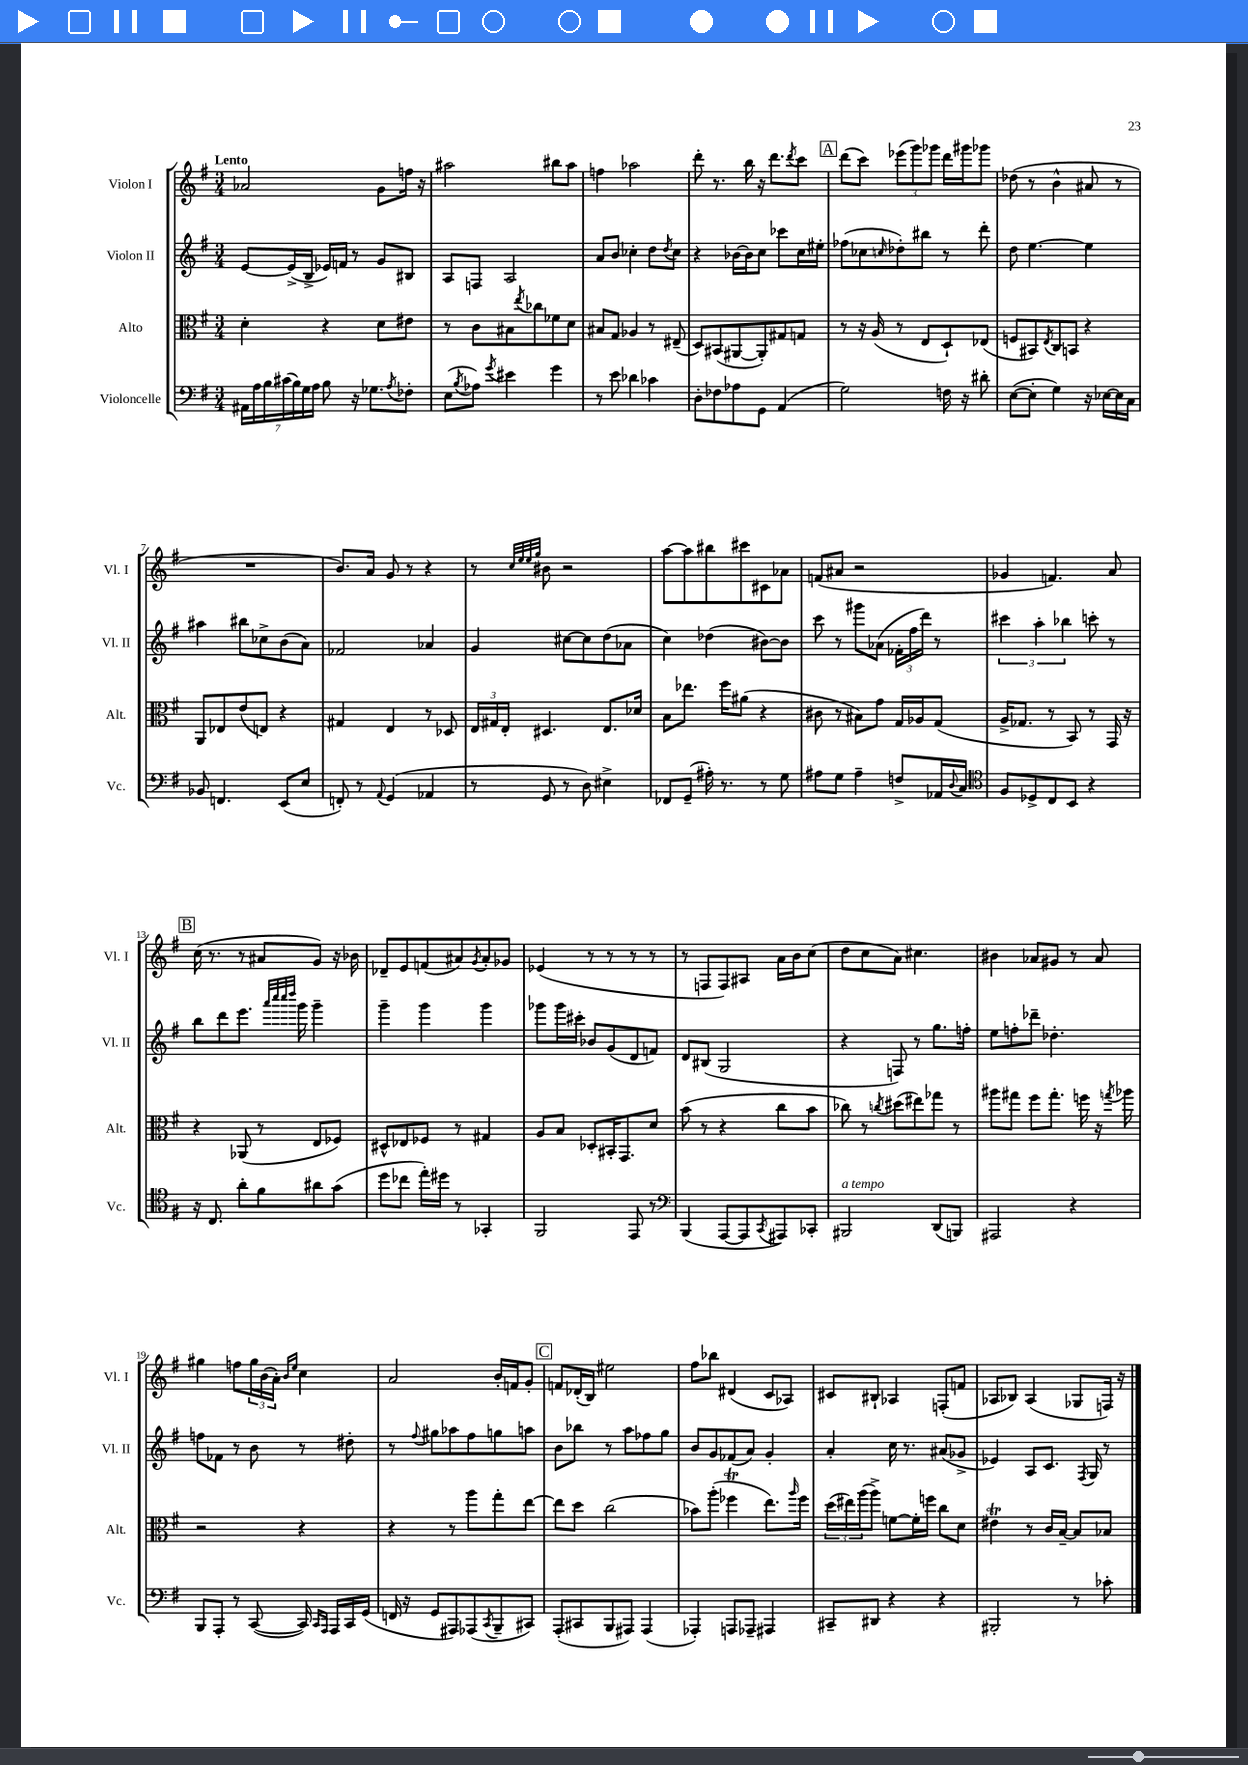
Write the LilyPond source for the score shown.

<<
\new StaffGroup <<
\new Staff = "s0" \with { instrumentName = "Violon I" shortInstrumentName = "Vl. I" } {
    \clef treble \key g \major \numericTimeSignature \time 3/4 \tempo "Lento"
    aes'2 g'8 f''16 r16 |
    ais''2 bis''8 ais''8 |
    f''4 aes''2 |
    d'''8-. r8. b''16 r16 d'''8. \acciaccatura { d'''8 } c'''8 |
    \mark \markup { \box "A" } d'''8( c'''8) \tuplet 3/2 { ees'''8( g'''8) ges'''8 } d'''16 gis'''16 ges'''8 |
    des''8( r8 b'4-^ ais'8 r8 |
    R2. |
    b'8.) a'16 g'8 r8 r4 |
    r8 \grace { c''32 e''32 e''32 g''32 } bis'8 r2 |
    a''8~ a''8 bis''8 cis'''8 cis'8 aes'8 |
    f'8( ais'8 r2 |
    ges'4 f'4.) a'8 |
    \mark \markup { \box "B" } c''16( r8. r8 ais'8 g'8) r16 bes'16 |
    des'8-- e'8 f'8( ais'8) \acciaccatura { g'8 } ais'8-. ges'8 |
    ees'4( r8 r8 r8 r8 |
    r8 f8 f8) ais8 a'16 b'16 c''8( |
    d''8 c''8 a'8) cis''4. |
    bis'4 aes'8 gis'8 r8 aes'8 |
    gis''4 f''8 \tuplet 3/2 { gis''16 b'16( a'16-.) } \grace { b'16 e''16 } c''4 |
    a'2 b'16-. f'16 g'8-. |
    \mark \markup { \box "C" } f'8 des'16-.( b16) eis''2 |
    fis''8 bes''8 dis'4( c'8 aes8) |
    cis'8 bis8-! aes4 f8-.( f'8 |
    aes8 bes8) aes4( ges8 f16) r16 \bar "|." |
}
\new Staff = "s1" \with { instrumentName = "Violon II" shortInstrumentName = "Vl. II" } {
    \clef treble \key g \major \numericTimeSignature \time 3/4
    e'8~ e'16->( b16-> ees'16) f'16 r8 g'8 bis8 |
    a8 f8 a2 |
    a'8 b'8 ces''4-. d''8 \acciaccatura { d''8 } ces''8 |
    r4 bes'16~ bes'16 c''8 ces'''8 c''16 eis''16-. |
    \mark \markup { \box "A" } fes''8( ces''8 \grace { c''16 } des''8-.) bis''8 r8 d'''8-. |
    d''8 e''4.~ e''4 |
    ais''4 bis''8 ces''8-> b'8( a'8) |
    fes'2 aes'4 |
    g'4 cis''8~ cis''8 d''8( aes'8 |
    c''4) des''4( bis'8~) bis'8 |
    c'''8 r8 gis'''8 aes'8( \tuplet 3/2 { fes'16-. fis''16 d'''16) } r8 |
    \tuplet 3/2 { cis'''4 a''4-. bes''4 } c'''8-. r8 |
    \mark \markup { \box "B" } b''8 d'''8 e'''8. \grace { a'''32 c''''32 c''''32 d''''32 } g'''16 g'''4-- |
    g'''4-- g'''4 g'''4 |
    ges'''8 ges'''16 cis'''16-. bes'8 g'8( d'8 f'8) |
    d'8 bis8( g2 |
    r4 f8) r8 g''8. f''16-. |
    e''8 f''8-. des'''8-- des''4.-. |
    f''8 fes'8 r8 b'8 r8 dis''8-. |
    r8 \appoggiatura { fis''8 } gis''8 aes''8 fis''8 g''8 a''8 |
    \mark \markup { \box "C" } b'8 bes''8 r8 a''8 fes''8 g''8 |
    b'8 g'8 fes'8( a'8) g'4-. |
    a'4-. c''16 r8. ais'8( ges'8-> |
    ees'4) a8 c'8. \acciaccatura { fis8 } g16 r8 \bar "|." |
}
\new Staff = "s2" \with { instrumentName = "Alto" shortInstrumentName = "Alt." } {
    \clef alto \key g \major \numericTimeSignature \time 3/4
    d'4-. r4 d'8 eis'8 |
    r8 c'8 bis8 \acciaccatura { e''8 } ces''8 fes'8 d'8 |
    bis8 g8 aes4 r8 eis8--( |
    d8) bis,8( ais,8~ ais,8-.) gis8 g8 |
    \mark \markup { \box "A" } r8 r16 a16( r8 e8 d8-!) ees8( |
    f8 bis,8) \acciaccatura { e8 } c8 b,8 r4 |
    a,8 ees8 e'8( e8) r4 |
    gis4 e4 r8 des8 |
    \tuplet 3/2 { e16 gis16 e16-. } dis4. e8. des'16 |
    b8 ees''8. fis''16 ais'8( r4 |
    cis'8 r8 bis8) g'8 g16 aes16 g8( |
    a16-> ges8. r8 b,8) r8 g,16 r16 |
    \mark \markup { \box "B" } r4 aes,8( r8 e8 fes8) |
    dis8-^ ees8 fes8 r8 gis4 |
    a8 b8 des8-. bis,16-. g,8. d'8 |
    b'8( r8 r4 c''8 b'8 |
    ces''8) r8 \acciaccatura { c''8 } dis''8( eis''8) ges''8 r8 |
    ais''8 gis''8 fis''8 gis''8.-. f''16 r16 \acciaccatura { g''8 } aes''16 |
    r2 r4 |
    r4 r8 a''8 g''8-. e''8~ |
    \mark \markup { \box "C" } e''8 d''8 c''2( |
    bes'8) a''8-.( fes''4\trill e''8.) \grace { a''16 } fes''16 |
    \tuplet 3/2 { d''16( eis''16) a''16( } a''8->) f'8~ f'16-. f''16 c''8 d'8 |
    eis'4\trill r8 c'16 b16~-- b8 bes8 \bar "|." |
}
\new Staff = "s3" \with { instrumentName = "Violoncelle" shortInstrumentName = "Vc." } {
    \clef bass \key g \major \numericTimeSignature \time 3/4
    \tuplet 7/4 { ais,16 a16 b16 cis'16( b16) g16 a16 } b8 r16 ges8. \acciaccatura { a8 } fes8-. |
    e8( \acciaccatura { b8 } aes8) \acciaccatura { g'8 } eis'4 g'4 |
    r8 e'8 des'4 ces'4 |
    d8-. fes8 aes8 g,8 a,4( |
    \mark \markup { \box "A" } g2) f16 r16 dis'8-. |
    e8~( e8-. g4) r16 ees16~ ees16 c16 |
    bes,8 f,4. e,8( e8 |
    f,8-.) r8 \appoggiatura { a,8 } g,4( aes,4 |
    r8 g,8 r8 d8) eis4-> |
    fes,8 g,8--( ais16-.) r8. r8 g8 |
    ais8 g8 ais4-- f8-> aes,16 \appoggiatura { d8 } c16 |
    \clef tenor fis8 des8-> c8 b,8 r4 |
    \mark \markup { \box "B" } r16 c8. a'8-. fis'8 ais'8 g'8( |
    d''8 ces''8 e''16-.) dis''16 r8 ges,4-. |
    fis,2 e,8 r8 |
    \clef bass b,,4( a,,8~ a,,8 \acciaccatura { c,8 } ais,,8) ces,8-. |
    bis,,2^\markup { \italic "a tempo" } d,8( b,,8) |
    ais,,2 r4 |
    b,,8 a,,8-. r8 c,8~( c,16) \grace { c,16 a,,16 } a,,16 c,16 g,16( |
    f,16 r16 g,8 ais,,8) aes,,8( \acciaccatura { c,8 } b,,8-- cis,8) |
    \mark \markup { \box "C" } a,,8-.( cis,8 b,,8 ais,,8) ais,,4( |
    aes,,4-.) a,,8 aes,,8-- ais,,4 |
    cis,8-- dis,8 r4 r4 |
    bis,,2-. r8 ces'8-. \bar "|." |
}
>>
>>
